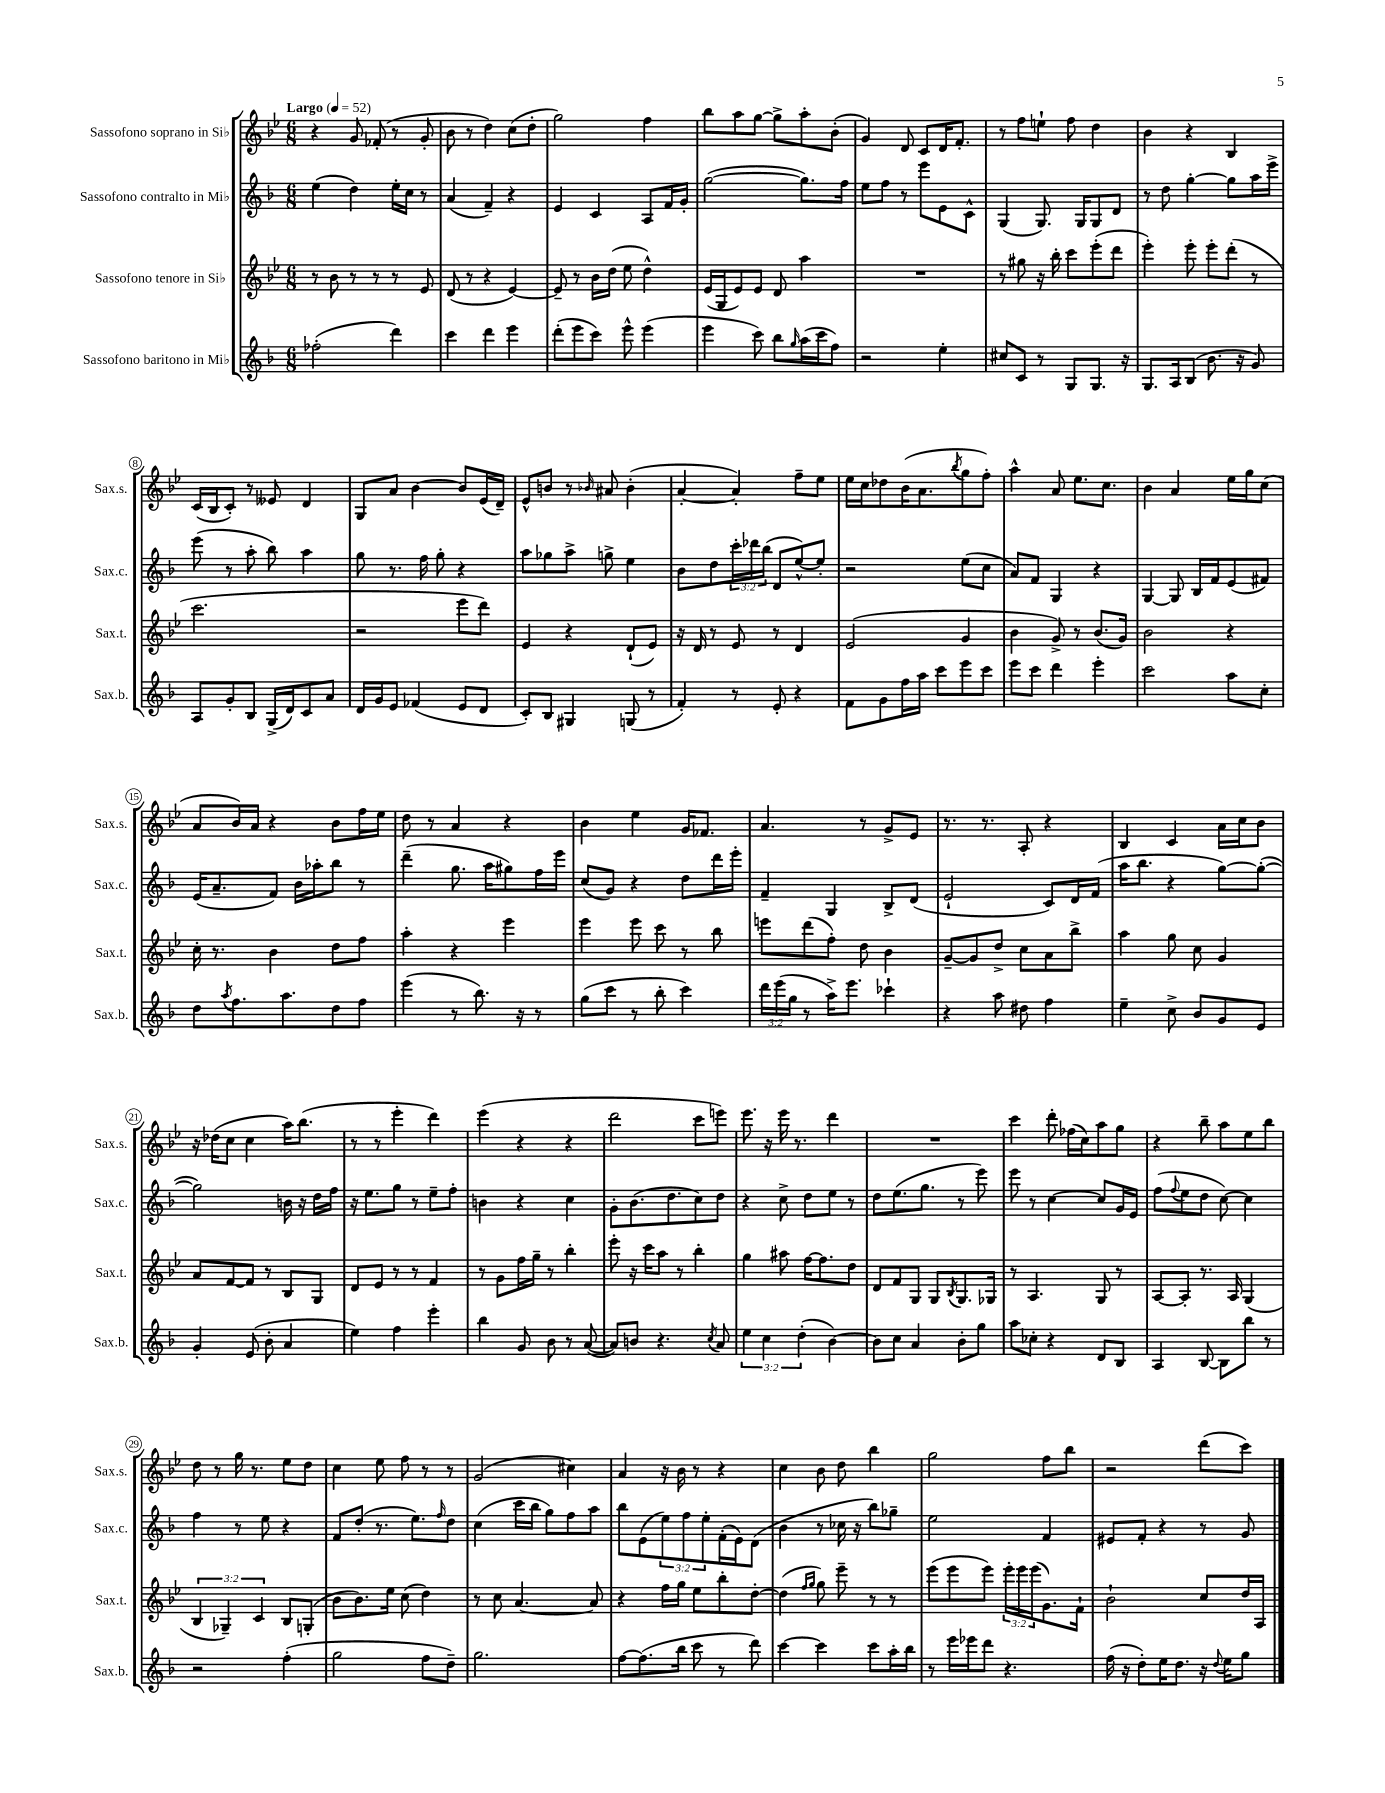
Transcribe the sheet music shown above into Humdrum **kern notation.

**kern	**kern	**kern	**kern
*staff4	*staff3	*staff2	*staff1
*clefG2	*clefG2	*clefG2	*clefG2
*k[b-]	*k[b-e-]	*k[b-]	*k[b-e-]
*M6/8	*M6/8	*M6/8	*M6/8
*MM52	*MM52	*MM52	*MM52
(2ff-'	8r	(4ee	4r
.	8b-	.	.
.	8r	4dd)	8g
.	8r	.	(8f-'
4ddd)	8r	16ee'	8r
.	.	16cc	.
.	8e-	8r	8g'
=	=	=	=
4ccc	(8d	(4a	8b-
.	8r	.	8r
4ddd	4r	4f~)	4dd)
4eee	[4e-)	4r	(8cc
.	.	.	8dd'
=	=	=	=
(8ddd'	8e-~]	4e	2gg)
8eee	8r	.	.
8ccc)	16b-	4c	.
.	(16dd	.	.
8eee^^	8ee-	.	.
(4eee	4dd^^)	8A	4ff
.	.	16f	.
.	.	16g'	.
=	=	=	=
4eee	(16e-	([2gg	8bb-
.	16G	.	.
.	8e-)	.	8aa
8ccc)	8e-	.	[8gg
8bb-	8d	.	8gg^]
16qqgg	.	.	.
(16aa	4aa	8.gg])	8aa'
16ccc	.	.	.
8ff)	.	.	(8b-'
.	.	16ff	.
=	=	=	=
2r	2.r	8ee	4g)
.	.	8ff	.
.	.	8r	8d
.	.	8eee	8c
4ee'	.	8e	16d
.	.	.	8.f'
.	.	8c^^	.
=	=	=	=
8cc#	8r	(4G	8r
8c	8gg#	.	8ff
8r	16r	8.G)	8ee`
.	16bb-'	.	.
8G	8ccc	.	8ff
.	.	16G	.
8.G	(8eee-'	8G	4dd
.	8ddd	8d	.
16r	.	.	.
=	=	=	=
8.G	4eee-')	8r	4b-
.	.	8dd	.
16A	.	.	.
(8B-	8eee-'	[4gg'	4r
8.b-	8eee-'	.	.
.	(8ddd'	8gg]	4B-
16r	.	.	.
8g)	8r	16aa	.
.	.	16eee^	.
=	=	=	=
8A	2.ccc	(8eee	(16c
.	.	.	16B-
8g'	.	8r	8c')
8B-	.	8aa'	8r
(16G^	.	8bb-)	8e--
16d)	.	.	.
8c	.	4aa	4d
8a	.	.	.
=	=	=	=
16d	2r	8gg	8G
16g	.	.	.
8e	.	8.r	8a
(4f-	.	.	[4b-
.	.	16ff	.
.	.	8gg'	.
8e	8eee-	4r	8b-]
8d	8ddd)	.	(16e-
.	.	.	16d~)
=	=	=	=
8c')	4e-	8aa	8e-^^
8B-	.	8gg-	8b
4G#	4r	8aa^	8r
.	.	.	16qqb-
.	.	8gg^	8a#
(8G	(8d`	4ee	(4b-'
8r	8e-)	.	.
=	=	=	=
4f')	16r	8b-	[4a'
.	16d	.	.
.	8r	8dd	.
8r	8e-	24ccc'	4a'])
.	.	24ddd-	.
.	.	(24bb-	.
8e'	8r	8d	.
4r	4d	[8ee^^)	8ff~
.	.	8ee']	8ee-
=	=	=	=
8f	(2e-	2r	16ee-
.	.	.	16cc
8g	.	.	8dd-
16ff	.	.	(16b-
16aa	.	.	8.a
8ccc	.	.	.
.	.	.	8qbb-
8eee	4g	(8ee	8gg
8ccc	.	8cc	8ff')
=	=	=	=
8eee	4b-	8a)	4aa^^
8ccc	.	8f	.
4ddd	8g^)	4G	8a
.	8r	.	8.ee-
4eee'	(8.b-	4r	.
.	.	.	8.cc
.	16g)	.	.
=	=	=	=
2ccc	2b-	[4G	4b-
.	.	8G]	4a
.	.	16B-	.
.	.	16f	.
8aa	4r	(8e	16ee-
.	.	.	16gg
8cc'	.	8f#)	(8cc
=	=	=	=
8dd	16cc'	(16e	8a
.	8.r	8.a~	.
8qaa	.	.	.
8.ff	.	.	16b-)
.	.	.	16a
.	4b-	8f)	4r
8.aa	.	.	.
.	.	16b-	.
.	.	16aa-'	.
8dd	8dd	8bb-	8b-
8ff	8ff	8r	16ff
.	.	.	16ee-
=	=	=	=
(4eee	4aa'	(4ddd~	8dd
.	.	.	8r
8r	4r	8.gg	4a
8.bb-)	.	.	.
.	.	16aa	.
.	4eee-	8gg#)	4r
16r	.	.	.
8r	.	16ff	.
.	.	16eee	.
=	=	=	=
(8gg	4eee-	(8cc	4b-
8ccc	.	8g)	.
8r	8eee-	4r	4ee-
8bb-'	8ccc	.	.
4ccc)	8r	8dd	16g
.	.	.	8.f-
.	8bb-	16ddd	.
.	.	16eee'	.
=	=	=	=
24ddd	8eee	4f~	4.a
(24eee	.	.	.
24gg	.	.	.
8r	(8ddd	.	.
16aa^)	8ff')	4G	.
8.eee	.	.	.
.	8dd	.	8r
4ccc-`	4b-	8B-^	8g^
.	.	(8d	8e-
=	=	=	=
4r	[8g~	2e`	8.r
.	8g]	.	.
.	.	.	8.r
8aa	8dd^	.	.
8dd#	8cc	.	8A'
4ff	8a	8c)	4r
.	8bb-^	16d	.
.	.	(16f	.
=	=	=	=
4ee~	4aa	16aa	4B-
.	.	8.bb-	.
8cc^	8gg	4r	4c
8b-	8cc	.	.
8g	4g	[8gg)	16a
.	.	.	16cc
8e	.	(8gg'_	8b-
=	=	=	=
4g'	8a	2gg])	16r
.	.	.	(16dd-
.	[8f	.	8cc
(8e	8f]	.	4cc
8b-'	8r	.	.
4a	8B-	16b	16aa)
.	.	16r	(8.bb-
.	8G	16dd	.
.	.	16ff	.
=	=	=	=
4ee)	8d	16r	8r
.	.	8.ee	.
.	8e-	.	8r
4ff	8r	8gg	4eee-'
.	8r	8r	.
4eee'	4f	8ee~	4ddd)
.	.	8ff'	.
=	=	=	=
4bb-	8r	4b	(4eee-
.	8g	.	.
8g	16ff	4r	4r
.	16gg~	.	.
8b-	8r	.	.
8r	4bb-'	4cc	4r
([8a	.	.	.
=	=	=	=
8a])	8eee-'	8g'	2ddd
8b	16r	(8.b-	.
.	16ccc	.	.
4.r	8aa	.	.
.	.	8.dd	.
.	8r	.	.
.	4bb-'	8cc)	8ccc
8qcc	.	.	.
8a	.	8dd	8eee)
=	=	=	=
6ee	4gg	4r	8.eee-
6cc	.	.	.
.	.	.	16r
.	8aa#	8cc^	16eee-
.	.	.	8.r
(6dd'	.	.	.
.	[16ff	8dd	.
.	8.ff]	.	.
[4b-)	.	8ee	4ddd
.	8dd	8r	.
=	=	=	=
8b-]	8d	8dd	2.r
8cc	8f	(8.ee	.
4a	8G	.	.
.	.	8.gg	.
.	8G	.	.
.	8qB-	.	.
8b-'	8.G	8r	.
8gg	.	8eee)	.
.	16G-	.	.
=	=	=	=
8aa	8r	8eee	4ccc
8cc-'	4.A	8r	.
4r	.	[4cc	8ddd'
.	.	.	(16ff-
.	.	.	16cc)
8d	8G	8cc]	8aa
8B-	8r	16g	8gg
.	.	16e	.
=	=	=	=
4A	[8A	(8ff	4r
.	.	8qqff	.
.	8A']	8ee	.
[8B-	8.r	8dd	8bb-~
8B-]	.	[8cc)	8aa
.	16A	.	.
8bb-	(4G	4cc]	8ee-
8r	.	.	8bb-
=	=	=	=
2r	6B-	4ff	8dd
.	.	.	8r
.	6G-~)	.	.
.	.	8r	16gg
.	.	.	8.r
.	6c	.	.
.	.	8ee	.
(4ff'	8B-	4r	8ee-
.	(8G'	.	8dd
=	=	=	=
2gg	8b-	8f	4cc
.	8.b-)	(8dd'	.
.	.	8.r	8ee-
.	16ee-	.	.
.	(8cc	.	8ff
.	.	8.ee)	.
8ff	4dd)	.	8r
.	.	16qqff	.
8dd~)	.	8dd	8r
=	=	=	=
2.gg	8r	(4cc	(2g
.	8cc	.	.
.	[4.a	16ccc	.
.	.	16bb-	.
.	.	8gg)	.
.	.	8ff	4cc#)
.	8a]	8aa	.
=	=	=	=
[8ff	4r	8bb-	4a
(8.ff]	.	(8e	.
.	16ff	12ee)	16r
16bb-	16gg	.	16b-
.	.	12ff	.
8ccc	8ee-	.	8r
.	.	12ee'	.
8r	8bb-'	(16f'	4r
.	.	16e)	.
8ddd)	[8dd'	(8d	.
=	=	=	=
[4ccc	(4dd]	4b-	4cc
.	16qqff	.	.
.	16qqgg	.	.
4ccc]	8gg)	8r	8b-
.	8eee-~	16cc-	8dd
.	.	16r	.
8ccc	8r	8bb-)	4bb-
16aa'	8r	8gg-~	.
16bb-	.	.	.
=	=	=	=
8r	(8eee-	2ee	2gg
16eee	8eee-	.	.
16eee-	.	.	.
8ddd	8eee-)	.	.
4.r	24eee-'	.	.
.	24eee-	.	.
.	(24eee-	.	.
.	8.g)	4f	8ff
.	.	.	8bb-
.	16f`	.	.
=	=	=	=
(16ff	2b-`	8e#	2r
16r	.	.	.
8dd')	.	8f'	.
16ee	.	4r	.
8.dd	.	.	.
16r	8cc	8r	(8ddd
8qqdd	.	.	.
16ee	.	.	.
8gg	16dd	8g	8ccc)
.	16A	.	.
==	==	==	==
*-	*-	*-	*-
